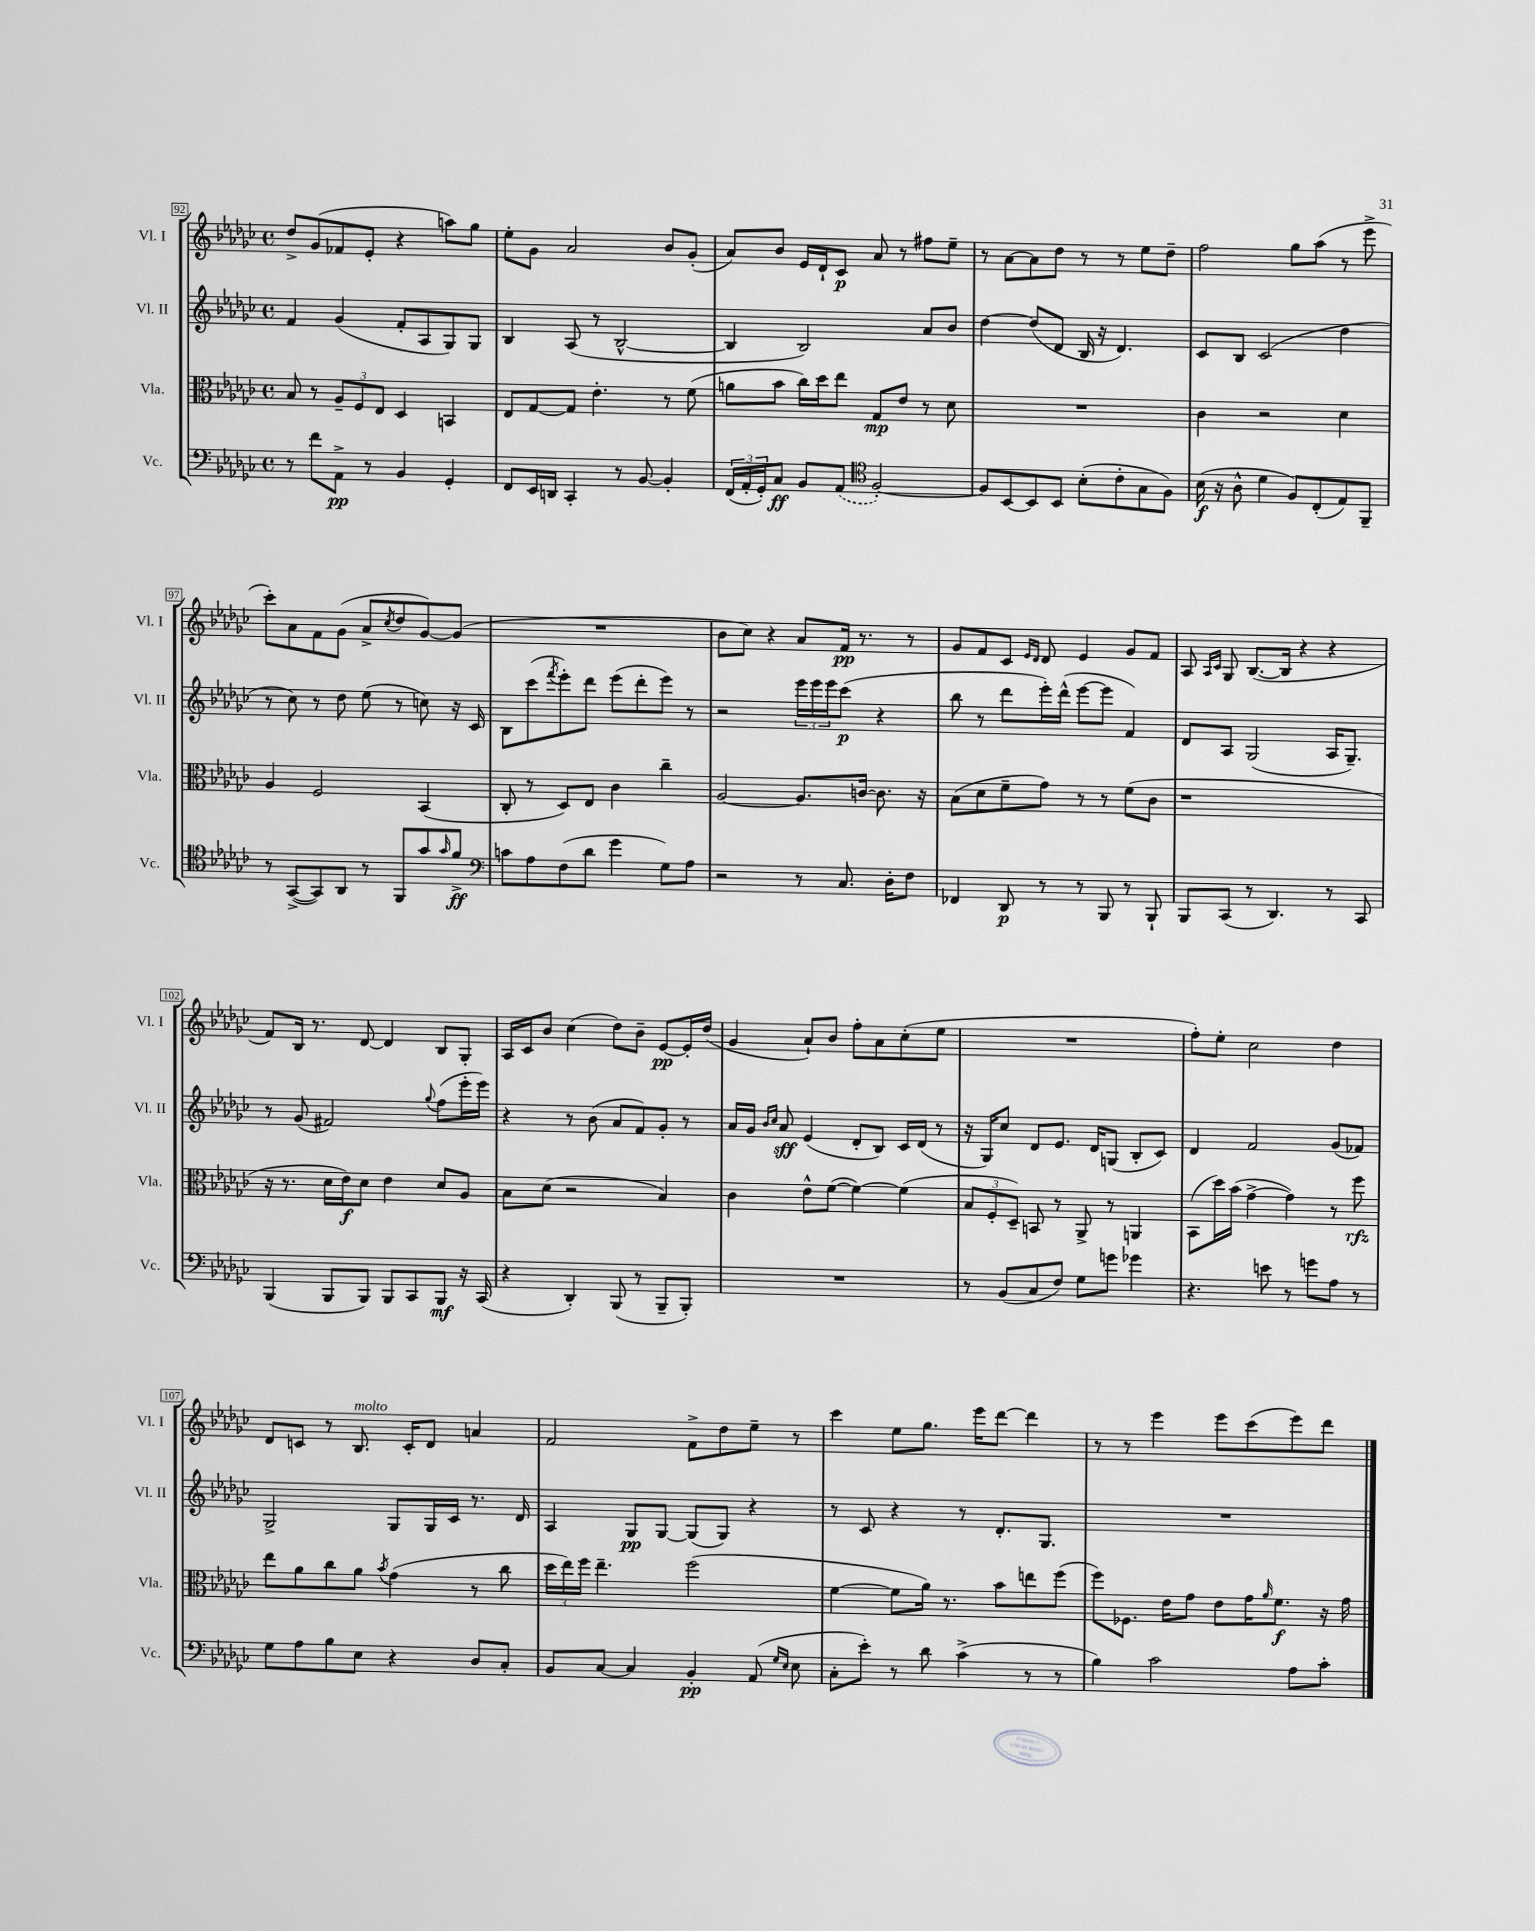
<<
\new StaffGroup <<
\new Staff = "s0" \with { instrumentName = "Vl. I" shortInstrumentName = "Vl. I" } {
    \clef treble \key ges \major \defaultTimeSignature \time 4/4
    des''8-> ges'8( fes'8 ees'8-. r4 a''8) ges''8 |
    ees''8-. ges'8 aes'2 bes'8 ges'8-.( |
    aes'8) bes'8 ees'16 des'16-! ces'8\p aes'8 r8 fis''8 ees''8-- |
    r8 aes'8~ aes'8 des''8 r8 r8 ees''8 des''8-- |
    f''2 ges''8 aes''8( r8 ees'''8-> |
    ces'''8-.) aes'8 f'8 ges'8( aes'8-> \acciaccatura { ces''8 } des''8 ges'8~) ges'8( |
    R1 |
    bes'8 ces''8) r4 aes'8 f'16\pp r8. r8 |
    ges'8 f'8 ces'8 \grace { ees'16 des'16 } des'8 ees'4 ges'8 f'8 |
    aes8 \grace { aes16 ces'16 } ges8 bes8.~( bes16 r4 r4 |
    f'8) bes16 r8. des'8~ des'4 bes8 ges8-. |
    aes16 ces'16 bes'8 ces''4( des''8) bes'8-- ees'8~\pp ees'16-. des''16( |
    ges'4 aes'8-!) bes'8 f''8-. aes'8 ces''8-.( ees''8 |
    R1 |
    f''8-.) ees''8-. ces''2 des''4 |
    des'8 c'8 r8 bes8.^\markup { \italic "molto" } c'16-. des'8 a'4 |
    f'2 f'8-> des''8 ees''8-- r8 |
    ces'''4 ees''8 ges''8. ees'''16 des'''8~ des'''4 |
    r8 r8 ees'''4 ees'''8 ces'''8( ees'''8) des'''8 \bar "|." |
}
\new Staff = "s1" \with { instrumentName = "Vl. II" shortInstrumentName = "Vl. II" } {
    \clef treble \key ges \major \defaultTimeSignature \time 4/4
    f'4 ges'4( f'8-. aes8 ges8) ges8 |
    bes4 aes8( r8 bes2~-^ |
    bes4 bes2) aes'8 bes'8 |
    des''4~ des''8( des'8 bes16 r16 des'4.) |
    ces'8 bes8 ces'2( des''4 |
    r8 ces''8) r8 des''8 ees''8( r8 c''8) r16 ces'16 |
    bes8 ces'''8( \acciaccatura { f'''8 } ees'''8-.) des'''8 ees'''8( des'''8-. ees'''8) r8 |
    r2 \tuplet 3/2 { ees'''16 ees'''16 ees'''16 } ces'''8\p( r4 |
    bes''8 r8 des'''8 ees'''16-.) des'''16-^( ees'''8~ ees'''8 f'4) |
    des'8 aes8 ges2( aes16 ges8.--) |
    r8 ges'8( fis'2) \appoggiatura { ges''8 } f''8( ees'''16-. ees'''16) |
    r4 r8 bes'8( aes'8 f'8) ges'8-. r8 |
    aes'16 ges'16 \grace { bes'16 ces''16 } aes'8\sff ees'4( des'8-. bes8) ces'16 des'16( r8 |
    r16 ges16) ces''8 des'8 ees'8. des'16 g8( bes8-. ces'8) |
    des'4 f'2 ges'8( fes'8) |
    ges2-> ges8 ges16 ces'16 r8. des'16 |
    aes4 ges8\pp ges8~ ges8( ges8) r4 |
    r8 ces'8 r4 r8 des'8.-. ges8. |
    R1 \bar "|." |
}
\new Staff = "s2" \with { instrumentName = "Vla." shortInstrumentName = "Vla." } {
    \clef alto \key ges \major \defaultTimeSignature \time 4/4
    bes8 r8 \tuplet 3/2 { aes8-- f8 ees8 } des4 b,4 |
    ees8 ges8~ ges8 ees'4.-. r8 f'8( |
    a'8 bes'8 ces''16) des''16 ees''8 ges8\mp ees'8 r8 des'8 |
    R1 |
    ces'4 r2 des'4 |
    aes4 f2 bes,4( |
    ces8-. r8 des8) ees8 ces'4 ces''4-- |
    aes2~ aes8. c'16~ c'8. r16 |
    bes8( des'8 f'8-- ges'8) r8 r8 f'8( ces'8 |
    r1 |
    r16 r8. des'16 ees'16\f) des'8 ees'4 des'8 aes8 |
    bes8 des'8( r2 bes4) |
    ces'4 ees'8-^ f'8~( f'4~) f'4( |
    \tuplet 3/2 { bes8 f8-. des8--) } b,8 r8 aes,8-> r8 a,4 |
    bes,8( des''16) bes'16( ges'4~-> ges'4) r8 f''8\rfz |
    ees''8 aes'8 ces''8 aes'8 \acciaccatura { bes'8 } ges'4( r8 ces''8 |
    \tuplet 3/2 { des''16 ees''16) f''16 } ees''4.-- f''2( |
    f'4~ f'8 aes'16) r8. bes'8 e''8 f''8( |
    f''8) fes8. ees'16 ges'8 ees'8 ges'16 \grace { aes'16 } f'8.\f r16 ges'16 \bar "|." |
}
\new Staff = "s3" \with { instrumentName = "Vc." shortInstrumentName = "Vc." } {
    \clef bass \key ges \major \defaultTimeSignature \time 4/4
    r8 f'8 aes,8->\pp r8 bes,4 ges,4-. |
    f,8 ees,16 d,16 ces,4-. r8 bes,8~ bes,4-. |
    \tuplet 3/2 { f,16( aes,16-. ges,16-.) } ces8\ff bes,8 \once \slurDashed aes,8( \clef tenor f2~-.) |
    f8 bes,8~ bes,8 bes,8 bes8-.( ces'8-. ges8 f8) |
    bes16\f( r16 aes8-^ des'4 f8) ces8-.( ees8) f,8-- |
    r8 ges,8~->( ges,8) aes,8 r8 f,8 ges'8 \grace { ges'16 } f'8->\ff |
    \clef bass c'8 aes8 f8( des'8 ges'4 ges8) aes8 |
    r2 r8 ces8. des16-. f8 |
    fes,4 des,8\p r8 r8 bes,,8 r8 bes,,8-! |
    bes,,8 ces,8( r8 des,4.) r8 ces,8 |
    bes,,4( bes,,8 bes,,8) bes,,8 ces,8 bes,,8\mf r16 ces,16( |
    r4 des,4-.) bes,,8( r8 bes,,8-- bes,,8-.) |
    R1 |
    r8 bes,8( ces8 f8) ges8 g'8 ges'4 |
    r4. e'8 r8 g'8 aes8 r8 |
    ges8 aes8 bes8 ees8 r4 des8 ces8-. |
    bes,8 ces8~ ces4 bes,4-.\pp aes,8( \grace { ges16 ees16 } ees8 |
    ces8-. ees'8-.) r8 des'8 ces'4->( r8 r8 |
    bes4) ces'2 aes8 ces'8-. \bar "|." |
}
>>
>>
\layout { \context { \Score currentBarNumber = #92 \override BarNumber.stencil = #(make-stencil-boxer 0.1 0.3 ly:text-interface::print) } }
